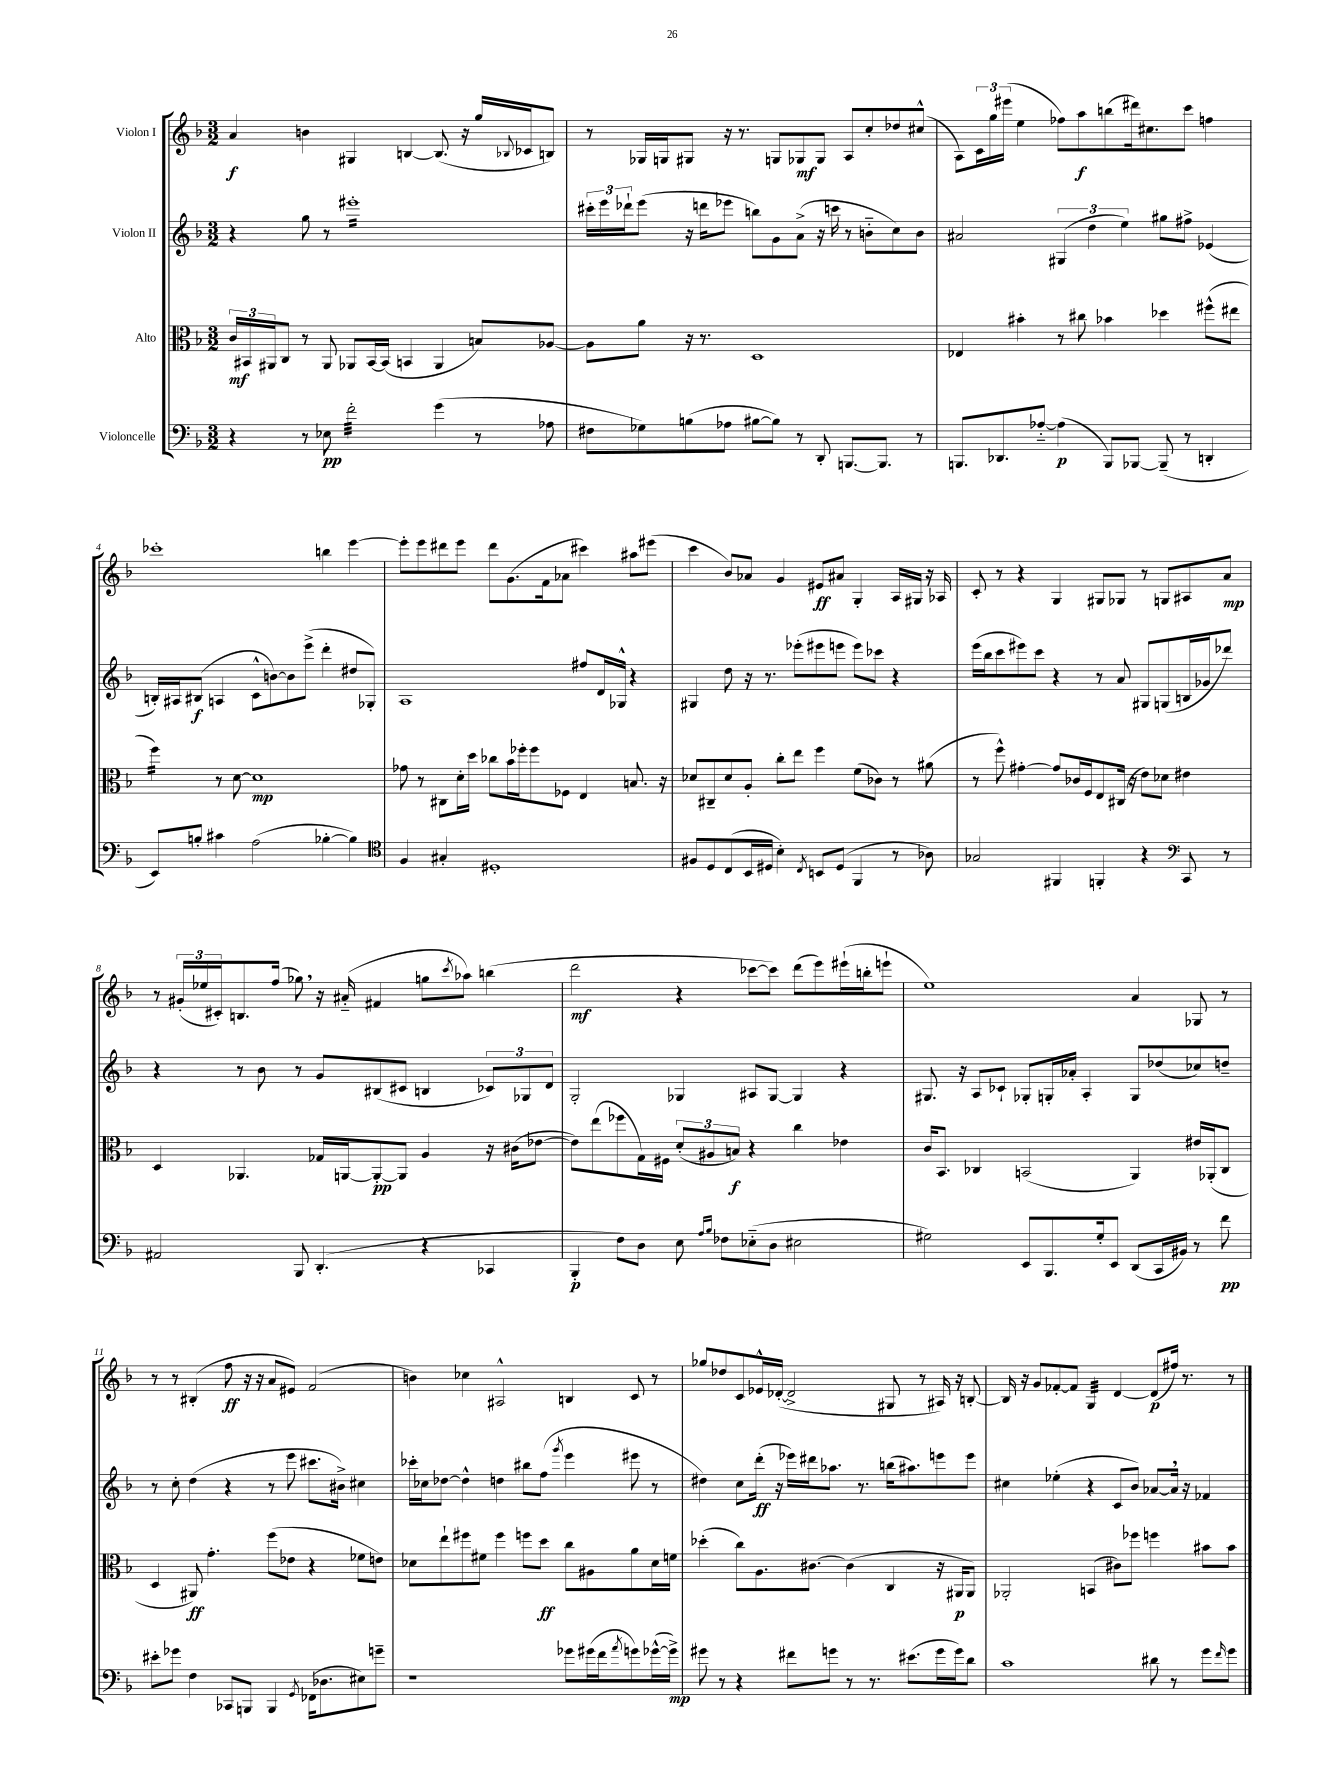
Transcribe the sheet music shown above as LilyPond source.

<<
\new StaffGroup <<
\new Staff = "s0" \with { instrumentName = "Violon I" } {
    \clef treble \key f \major \numericTimeSignature \time 3/2
    a'4\f b'4 gis4 b4~ b8.( r16 g''16 \appoggiatura { bes8 } ces'16 b8) |
    r8 ges16 g16 gis8 r16 r8. g8 ges8\mf ges8 a8 c''8-. des''8 cis''8-^( |
    a8) \tuplet 3/2 { c'16 g''16 eis'''16( } e''4 fes''8) a''8\f b''8( dis'''16) cis''8. c'''8 f''4 |
    ces'''1-. b''4 e'''4~ |
    e'''8-. e'''8 dis'''8 e'''8 dis'''8 g'8.( f'16 aes'8 cis'''4) ais''8 eis'''8( |
    c'''4 bes'8) aes'8 g'4 eis'8\ff ais'8 g4-. a16 gis16 r16 aes16 |
    c'8-. r8 r4 g4 gis8 ges8 r8 g8 ais8 a'8\mp |
    r8 \tuplet 3/2 { gis'16-.( ees''16 cis'16-.) } b8. f''16( ges''8) \breathe r16 ais'16-_( fis'4 g''8 \acciaccatura { c'''8 } aes''8) b''4( |
    d'''2\mf r4 ces'''8~ ces'''8) d'''8( e'''8) eis'''16-!( b''16-. e'''8-! |
    e''1) a'4 ges8 r8 |
    r8 r8 bis4-.( f''8\ff r16 r16 a'8 eis'8) f'2( |
    b'4) ces''4 ais2-^ b4 c'8 r8 |
    ges''8 des''8 c'8 ees'16-^ des'16~-.( des'2-> gis8 r8 ais16) r16 b8~-. |
    b16 r16 g'8 fes'8~-. fes'8 g4:32 d'4~ d'8\p( fis''16) r8. r8 \bar "|." |
}
\new Staff = "s1" \with { instrumentName = "Violon II" } {
    \clef treble \key f \major \numericTimeSignature \time 3/2
    r4 g''8 r8 eis'''1:16-. |
    \tuplet 3/2 { cis'''16-. e'''16 des'''16-! } e'''8( r16 d'''16 ees'''8 b''8) g'8 a'8->( r16 c'''16 r8 b'8-_ c''8) b'8 |
    ais'2 \tuplet 3/2 { gis4( d''4 e''4) } gis''8 fis''8-> ees'4( |
    b16-.) ais16 bis8\f( a4 c'8-^ b'8~) b'8 e'''8->( d'''4-. dis''8 ges8-.) |
    a1 fis''8 d'16 ges16-^ r4 |
    gis4 d''8 r16 r8. ees'''8-.( eis'''8 e'''8 e'''8) ces'''8 r4 |
    e'''16( bes''16 c'''8 eis'''8) c'''8 r4 r8 a'8 gis8 g8( b16 ges'16 des'''8) |
    r4 r8 bes'8 r8 g'8 bis8( cis'8 b4 \tuplet 3/2 { ces'8) ges8 d'8 } |
    g2-. ges4 ais8 ges8~ ges4 r4 |
    gis8. r16 a8 ces'8-! ges8-. g16-. aes'16-. a4-. g8 des''8( ces''8) d''8-- |
    r8 c''8-. d''4( r4 r8 e'''8 cis'''8. bis'16->) cis''4 |
    ces'''16-. ces''16 des''8~ des''4-^ d''4 bis''8 f''8( \acciaccatura { g'''8 } e'''4 eis'''8 r8 |
    dis''4) c''8 d'''16-.\ff( r16 ees'''16) dis'''16 aes''8. r8. b''16( ais''8.) e'''8 e'''8 |
    cis''4 ees''4-.( r4 c'8 bes'8) aes'8~ aes'16 \breathe r16 fes'4 \bar "|." |
}
\new Staff = "s2" \with { instrumentName = "Alto" } {
    \clef alto \key f \major \numericTimeSignature \time 3/2
    \tuplet 3/2 { c'16\mf bis,16 ais,16 } c8 r8 ais,8 aes,8 bis,16~ bis,16( b,4 aes,4 b8) aes8~ |
    aes8 a'8 r16 r8. d1 |
    ees4 bis'4-. r8 cis''8 bes'4 des''4 fis''8-^( eis''8 |
    f''4:16) r8 d'8~ d'1\mp |
    ges'8 r8 cis8 d'16-. d''16 ces''8 bes'16 fes''16-. fes''8 fes8 e4 b8. r16 |
    des'8 cis8-- des'8 a8-. c''8-. e''8 f''4 f'8( ces'8) r8 ais'8( |
    r8 f''8-^) gis'4~-. gis'8 ces'16 f16 e8 cis16( r16 e'8) des'8 eis'4 |
    d4 aes,4. ges16 a,16~ a,8~-.\pp a,8 a4 r16 cis'16( ees'8~ |
    ees'8) e''8( fes''8 g16) fis16 \tuplet 3/2 { d'8-.( ais8 b8\f) } r4 c''4 ees'4 |
    c'16 bes,8. ces4 b,2( a,4) eis'16 aes,16-.( ces8 |
    d4 ais,8\ff) g'4.-. f''8( ees'8 r4 fes'8 e'8) |
    des'8 e''8-! fis''8 fis'8 fis''4 f''8 d''8\ff c''8 ais8 a'8 des'16 f'16 |
    des''4-.( c''8) a8. cis'8.~ cis'4( c4 r16 ais,16\p ais,8) |
    aes,2-. b,4( cis'8) fes''8 f''4 bis'8 bis'8 \bar "|." |
}
\new Staff = "s3" \with { instrumentName = "Violoncelle" } {
    \clef bass \key f \major \numericTimeSignature \time 3/2
    r4 r8 ees8\pp f'2:32-. g'4( r8 aes8 |
    fis8 ges8) b8( aes8 bis8~ bis8) r8 d,8-. b,,8.~ b,,8. r8 |
    b,,8. des,8. aes8~-_ aes4\p( b,,8) bes,,8~ bes,,8--( r8 d,4-. |
    e,8) b8-. cis'4 a2( bes4~-. bes4) |
    \clef tenor f4 gis4-. dis1-. |
    fis8 d8 c8( bes,16 dis16 bes4-.) \acciaccatura { c8 } b,8 dis8( f,4 r8 aes8) |
    ges2 fis,4 f,4-. r4 \clef bass c,8 r8 |
    ais,2 bes,,8 d,4.-.( r4 ces,4 |
    bes,,4-.\p f8) d8 e8 \grace { a16 bes16 } fes8 ees8-_( d8 eis2 |
    gis2) e,8 bes,,8. gis16-. e,8 d,8( c,16 bis,16) r8 f'8\pp |
    eis'8-. ges'8 f4 ces,8 b,,8 b,,4 \acciaccatura { g,8 } fes,16( des8. eis8) g'8-- |
    r1 ges'8 gis'16( f'16 \acciaccatura { a'8 } g'8) ges'16~-^( ges'16->\mp) |
    gis'8 r8 r4 fis'8 g'8 r8 r8. eis'8.( g'16 g'16) d'8 |
    c'1 dis'8 r8 g'8 \grace { f'16 } g'8 \bar "|." |
}
>>
>>
